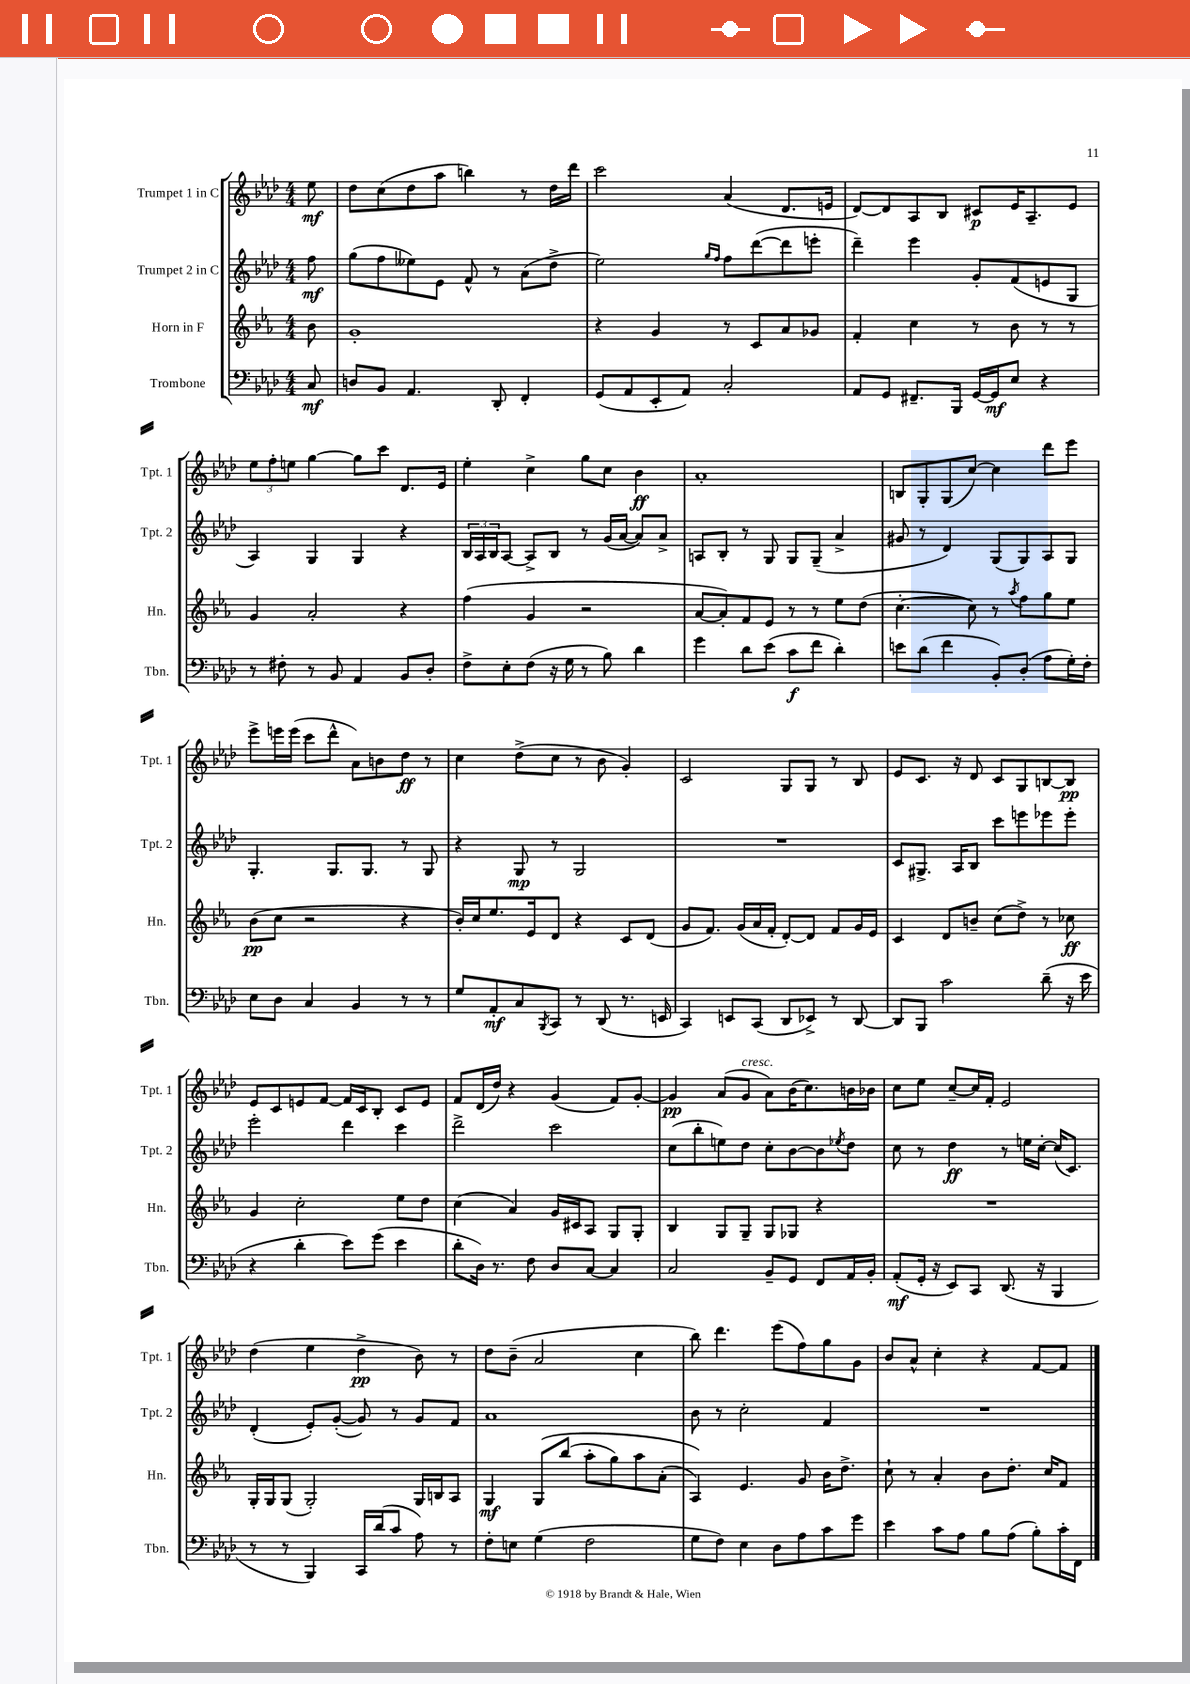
<<
\new StaffGroup <<
\new Staff = "s0" \with { instrumentName = "Trumpet 1 in C" shortInstrumentName = "Tpt. 1" } {
    \clef treble \key aes \major \numericTimeSignature \time 4/4 \partial 8
    ees''8\mf |
    des''8 c''8( des''8 aes''8 b''4) r8 des''16 des'''16 |
    c'''2 aes'4( des'8. e'16 |
    des'8~) des'8 aes8 bes8 cis'8\p ees'16 aes8.-- ees'8 |
    \tuplet 3/2 { ees''8 f''8-. e''8 } g''4~ g''8 c'''8 des'8. ees'16 |
    ees''4-. c''4-> g''8 c''8 bes'4\ff |
    aes'1-. |
    b8 g8-. g8( c''8~) c''4 des'''8 ees'''8 |
    ees'''8-> e'''16 e'''16( c'''8 des'''8-^ aes'8) b'8 des''8\ff r8 |
    c''4 des''8->( c''8 r8 bes'8 g'4-.) |
    c'2 g8 g8 r8 bes8 |
    ees'8 c'8. r16 des'8 c'8 g8 b8~ b8\pp |
    ees'8 c'8 e'8 f'8~ f'16 c'16 bes8-. c'8 e'8 |
    f'8 des'16( des''16) r4 g'4( f'8) g'8~-. |
    g'4\pp aes'8( g'8^\markup { \italic "cresc." } aes'8) bes'16( c''8.) b'16 bes'16 |
    c''8 ees''8 c''8~-- c''16 f'16-. ees'2 |
    des''4( ees''4 des''4->\pp bes'8) r8 |
    des''8 bes'8--( aes'2 c''4 |
    bes''8) des'''4. ees'''8( f''8) g''8 g'8 |
    bes'8 aes'8-^ c''4-. r4 f'8~ f'8 \bar "|." |
}
\new Staff = "s1" \with { instrumentName = "Trumpet 2 in C" shortInstrumentName = "Tpt. 2" } {
    \clef treble \key aes \major \numericTimeSignature \time 4/4 \partial 8
    f''8\mf |
    g''8( f''8 eeses''8) ees'8 f'8-^ r8 aes'8( des''8-> |
    ees''2) \grace { g''16 f''16 } f''8 des'''8~( des'''8 e'''8-. |
    des'''4--) ees'''4 g'8-. f'8( e'8 g8 |
    aes4) g4 g4 r4 |
    \tuplet 3/2 { bes16 aes16 bes16 } aes8~ aes8-> bes8 r8 g'16( aes'16~ aes'8) aes'8-> |
    a8 bes8-. r8 g8 g8 g8--( aes'4-> |
    gis'8 r8 des'4) g8( g8) aes8 g8 |
    g4.-. g8. g8. r8 g8 |
    r4 g8\mp r8 g2 |
    R1 |
    c'8 gis8.-> aes16 bes8 c'''8 e'''8 ees'''8 ees'''8-. |
    ees'''2-. des'''4 c'''4 |
    des'''2-> c'''2 |
    c''8( bes''8-. e''8) des''8 c''8-. bes'8~ bes'8 \acciaccatura { ees''8 } des''8 |
    c''8 r8 des''4\ff r8 e''16 c''16~-. c''16( c'8.) |
    des'4-.( ees'8-.) g'8~-.( g'8) r8 g'8 f'8 |
    aes'1 |
    bes'8 r8 c''2-. f'4 |
    R1 \bar "|." |
}
\new Staff = "s2" \with { instrumentName = "Horn in F" shortInstrumentName = "Hn." } {
    \clef treble \key ees \major \numericTimeSignature \time 4/4 \partial 8
    bes'8 |
    g'1-. |
    r4 g'4 r8 c'8 aes'8 ges'8 |
    f'4-. c''4 r8 bes'8 r8 r8 |
    g'4 aes'2-. r4 |
    f''4( g'4 r2 |
    aes'8~ aes'8-.) f'8 ees'8 r8 r8 ees''8 d''8( |
    c''4.~-. c''8) r8 \acciaccatura { aes''8 } f''8 g''8 ees''8 |
    bes'8\pp( c''8 r2 r4 |
    bes'16-.) c''16 ees''8. ees'16 d'8 r4 c'8 d'8( |
    g'8 f'8.) g'16( aes'16 f'16-. d'8~-.) d'8 f'8 g'16 ees'16 |
    c'4 d'8 b'8-- c''8( d''8->) r8 ces''8\ff |
    g'4 c''2-. ees''8 d''8 |
    c''4( aes'4) g'16 cis'16 aes8 g8 g8-. |
    bes4 g8 g8-- g8 ges8 r4 |
    R1 |
    g16-. g16 g8( g2-.) g16 b16 aes8 |
    g4\mf g8\( bes''8( aes''8-. g''8) aes''8 aes'8-.( |
    aes4)\) ees'4. g'8 bes'16 d''8.-> |
    c''8-! r8 aes'4-. bes'8 d''8.-. c''16 f'8 \bar "|." |
}
\new Staff = "s3" \with { instrumentName = "Trombone" shortInstrumentName = "Tbn." } {
    \clef bass \key aes \major \numericTimeSignature \time 4/4 \partial 8
    c8\mf |
    d8 bes,8 aes,4. des,8-. f,4-. |
    g,8( aes,8 ees,8-. aes,8) c2-. |
    aes,8 g,8 fis,8.-- bes,,16 g,16~ g,16\mf ees8 r4 |
    r8 fis8-. r8 bes,8 aes,4 bes,8 des8-. |
    f8-> ees8-. f8( r16 g16 r8 bes8) des'4 |
    g'4 des'8 ees'8( c'8\f f'8 des'4-.) |
    e'8 des'8( f'4 bes,8-.) des8-.( aes8 g16-.) f16-. |
    ees8 des8 c4 bes,4 r8 r8 |
    g8 aes,8-.\mf c8 \acciaccatura { bes,,8 } c,8 r8 des,8( r8. e,16 |
    c,4) e,8 c,8( des,8 ees,8->) r8 des,8~ |
    des,8 bes,,8 c'2 des'8--( r16 ees'16 |
    r4 des'4-. ees'8) g'8( ees'4 |
    des'8-. des16) r8. f8 des8 c8~ c4 |
    c2 bes,8-- g,8 f,8 aes,16 bes,16-. |
    aes,8-.\mf( g,16-. r16 ees,8) c,8 des,8.( r16 bes,,4 |
    r8 r8 bes,,4) c,16 des'16( c'8 aes8) r8 |
    f8-. e8 g4( f2 |
    g8 f8) ees4 des8 aes8 c'8 g'8 |
    ees'4 c'8 aes8 bes8 aes8( bes8-.) c'16-. f,16 \bar "|." |
}
>>
>>
\layout { \context { \Score \remove "Bar_number_engraver" } }
